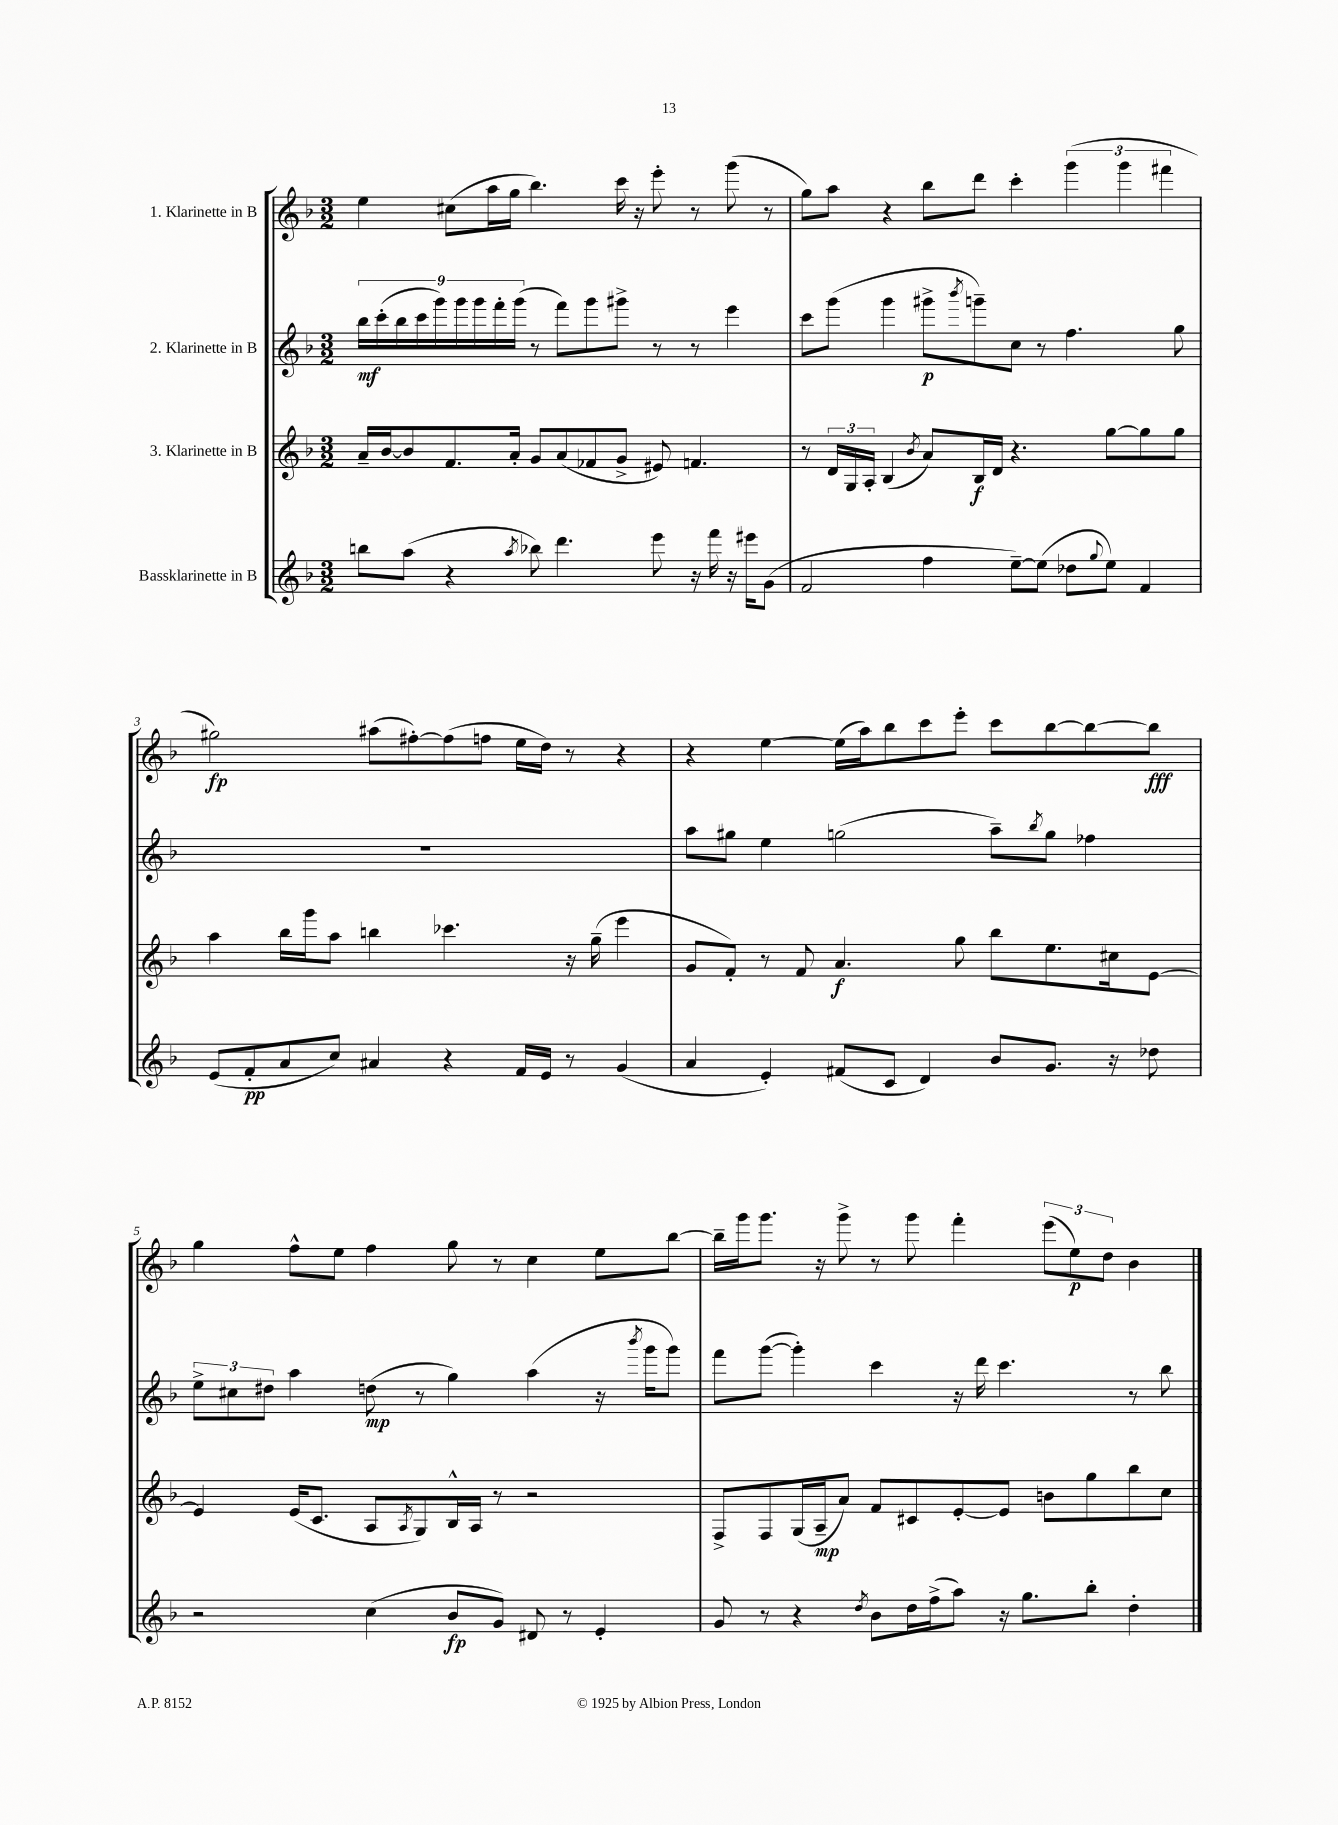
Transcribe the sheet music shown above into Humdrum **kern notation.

**kern	**kern	**kern	**kern
*staff4	*staff3	*staff2	*staff1
*clefG2	*clefG2	*clefG2	*clefG2
*k[b-]	*k[b-]	*k[b-]	*k[b-]
*M3/2	*M3/2	*M3/2	*M3/2
8bb	16a~	18bb-	4ee
.	.	(18ccc'	.
.	[16b-	.	.
.	.	18bb-	.
(8aa	8b-]	.	.
.	.	18ccc	.
.	.	18ggg)	.
4r	8.f	.	(8cc#
.	.	18ggg	.
.	.	18ggg	.
.	.	.	16aa
.	.	18fff'	.
.	16a'	.	16gg
.	.	(18ggg	.
8qaa	.	.	.
8bb-)	8g	8r	4.bb-)
4.ddd	(8a	8fff)	.
.	8f-	8ggg	.
.	8g^	8ggg#^	16ccc
.	.	.	16r
8eee	8e#)	8r	8eee'
16r	4.f	8r	8r
16fff	.	.	.
16r	.	4eee	(8ggg
16eee#	.	.	.
(8g	.	.	8r
=	=	=	=
2f	8r	8ccc	8gg)
.	24d	(8ggg	8aa
.	24G	.	.
.	24A'	.	.
.	(4B-	4ggg	4r
.	8qb-	.	.
4ff	8a)	8ggg#^	8bb-
.	.	8qbbb-	.
.	16B-	8ggg~)	8ddd
.	16d	.	.
[8ee~)	4.r	8cc	4ccc'
(8ee]	.	8r	.
8dd-	.	4.ff	(6ggg
8qqgg	.	.	.
8ee)	[8gg	.	.
.	.	.	6ggg
4f	8gg]	.	.
.	.	.	6fff#
.	8gg	8gg	.
=	=	=	=
(8e	4aa	1.r	2gg#)
8f'	.	.	.
8a	16bb-	.	.
.	16ggg	.	.
8cc)	8aa	.	.
4a#	4bb	.	(8aa#
.	.	.	[8ff#')
4r	4.ccc-	.	(8ff#]
.	.	.	8ff
16f	.	.	16ee
16e	.	.	16dd)
8r	16r	.	8r
.	(16gg~	.	.
(4g	4eee	.	4r
=	=	=	=
4a	8g	8aa	4r
.	8f')	8gg#	.
4e')	8r	4ee	[4ee
.	8f	.	.
(8f#	4.a	(2gg	(16ee]
.	.	.	16aa)
8c	.	.	8bb-
4d)	.	.	8ccc
.	8gg	.	8eee'
8b-	8bb-	8aa~)	8ccc
.	.	8qbb-	.
8.g	8.ee	8gg	[8bb-
.	.	4ff-	8bb-_
16r	16cc#	.	.
8dd-	[8e	.	8bb-]
=	=	=	=
2r	4e]	12ee^	4gg
.	.	12cc#	.
.	.	12dd#	.
.	(16e	4aa	8ff^^
.	8.c	.	.
.	.	.	8ee
(4cc	8A	(8dd	4ff
.	8qA	.	.
.	8G)	8r	.
8b-	16B-^^	4gg)	8gg
.	16A	.	.
8g)	8r	.	8r
8d#	2r	(4aa	4cc
8r	.	.	.
4e'	.	16r	8ee
.	.	8qbbb-	.
.	.	16ggg	.
.	.	8ggg)	[8bb-
=	=	=	=
8g	8F^	8fff	16bb-~]
.	.	.	16ggg
8r	8F	([8ggg	8.ggg
4r	(16G	4ggg'])	.
.	16A~	.	16r
.	8a)	.	8ggg^
8qdd	.	.	.
8b-	8f	4ccc	8r
16dd	8c#	.	8ggg
(16ff^	.	.	.
8aa)	[8e'	16r	4fff'
.	.	16ddd	.
16r	8e]	4.ccc	.
8.gg	.	.	.
.	8b	.	(12eee
.	.	.	12ee)
8bb-'	8gg	.	.
.	.	.	12dd
4dd'	8bb-	8r	4b-
.	8cc	8bb-	.
==	==	==	==
*-	*-	*-	*-
